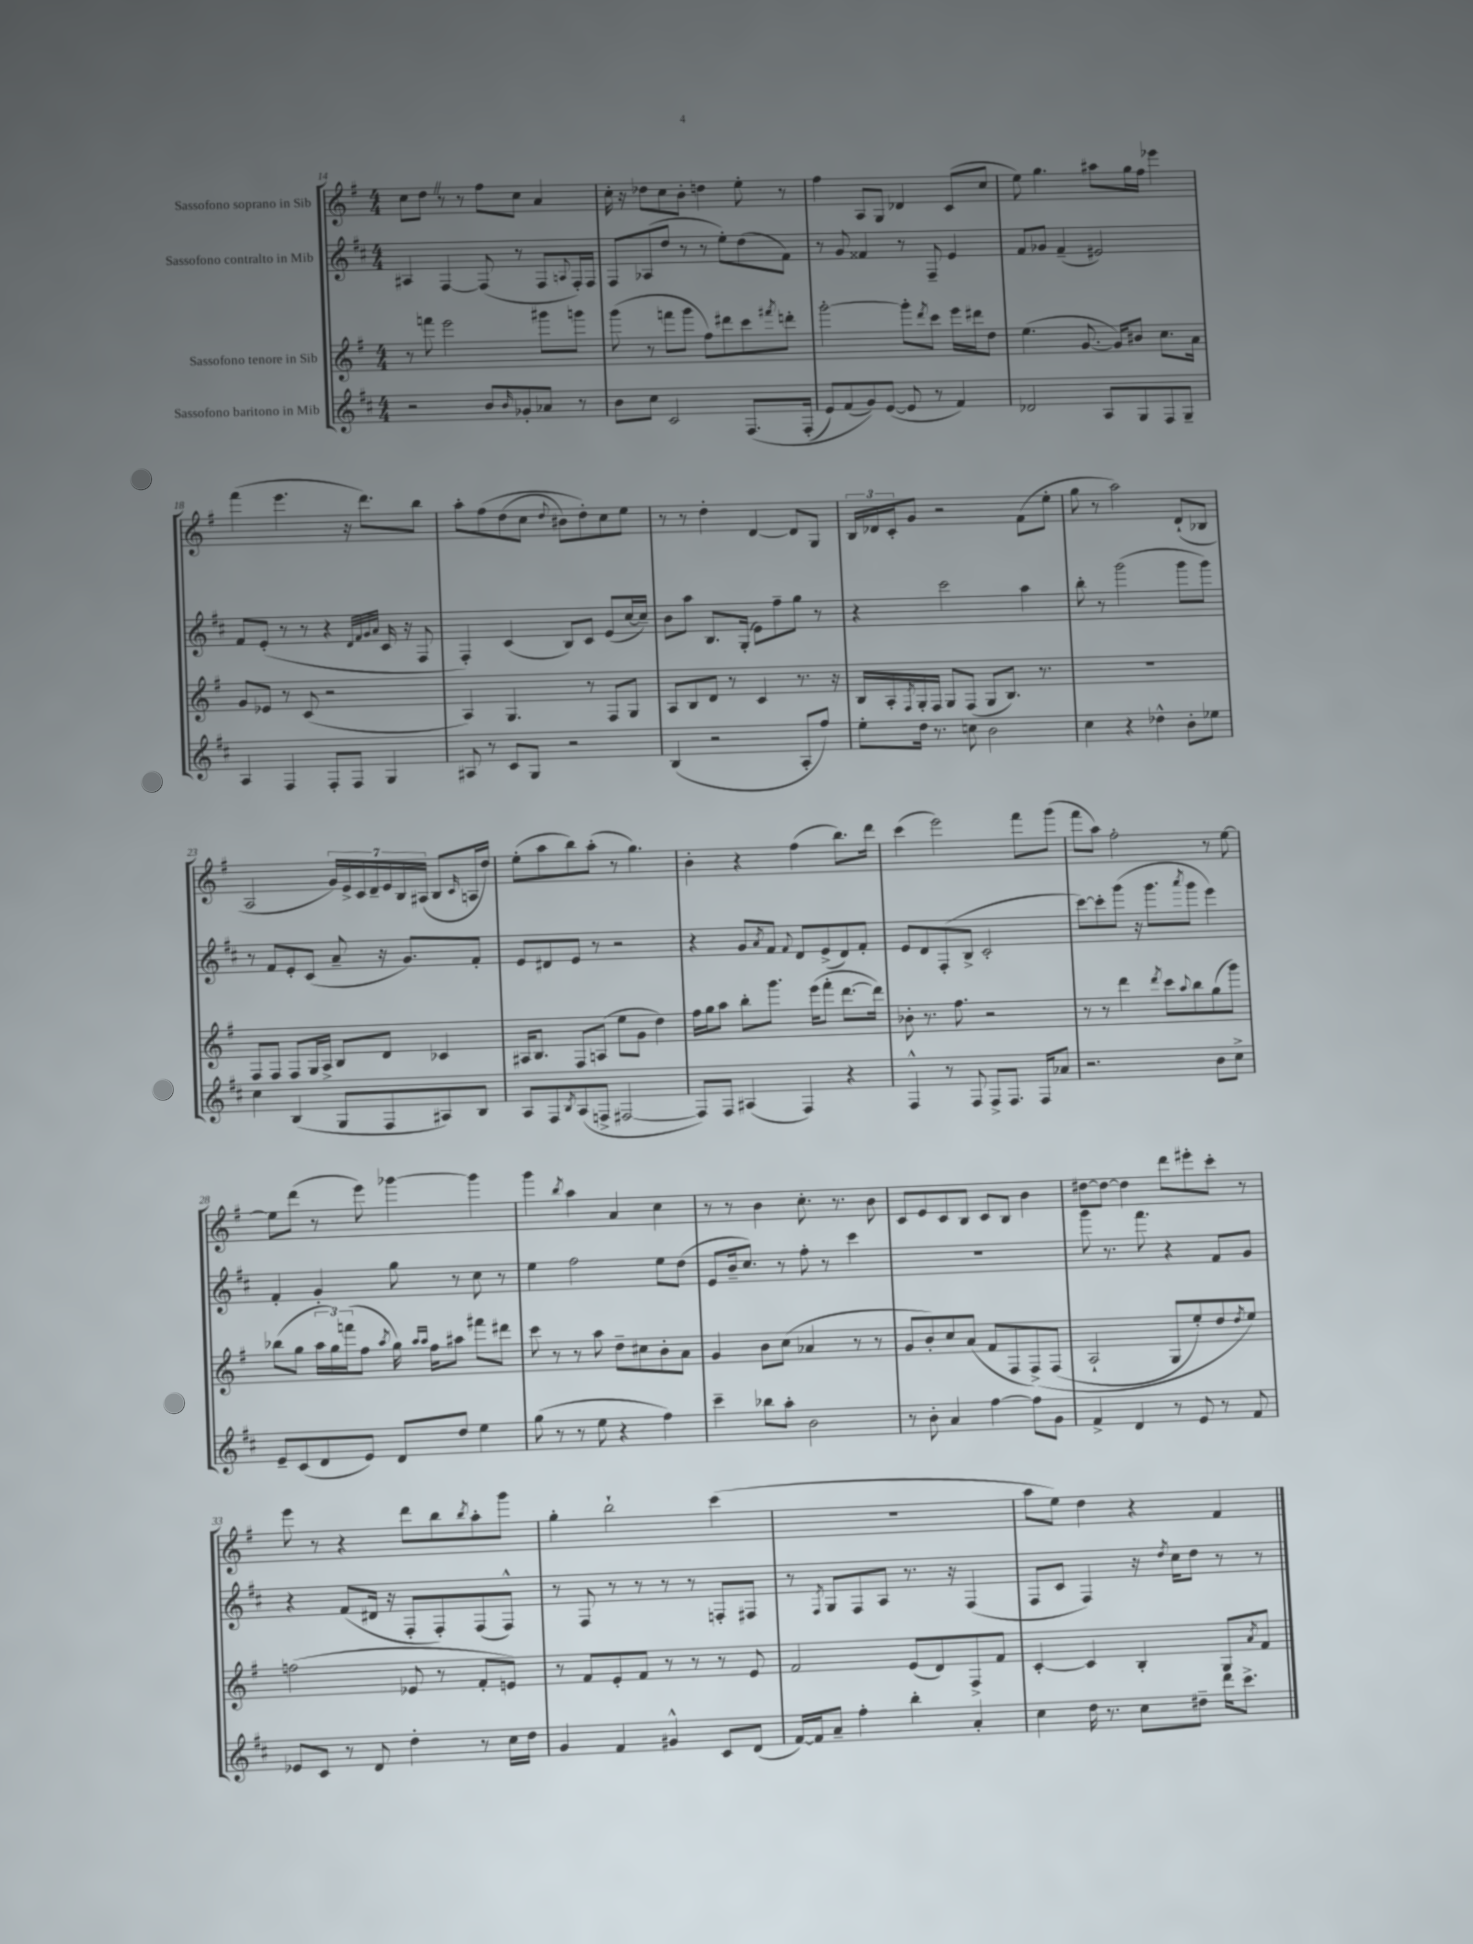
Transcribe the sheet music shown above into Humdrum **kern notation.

**kern	**kern	**kern	**kern
*staff4	*staff3	*staff2	*staff1
*clefG2	*clefG2	*clefG2	*clefG2
*k[f#c#]	*k[f#]	*k[f#c#]	*k[f#]
*M4/4	*M4/4	*M4/4	*M4/4
2r	8r	4A#	8cc
.	8fff	.	8dd
.	2eee	[4F#	8r
.	.	.	8r
8b	.	(8F#]	8ff#
16qqb	.	.	.
8g-'	.	8r	8cc
8a-	8ggg#	8F#	4a
.	.	8qqA	.
8r	8ggg	16F#')	.
.	.	16F#	.
=	=	=	=
8b	(8ggg	8F#	16cc'
.	.	.	16r
8cc#	8r	(8A-	8dd-
2c#	8fff	8dd	8cc
.	8ggg	8r	8b'
.	8ff#)	8r	4dd
.	8ddd#	8ee')	.
&(8.F#	8ccc	(8dd	8ee'
.	8qfff#	.	.
.	8ddd'	8f#)	8r
(16F#'	.	.	.
=	=	=	=
8e)	[2ggg'	8r	4ff#
(8f#	.	8g	.
8g)&)	.	4f##	8A
([8e	.	.	8G
8e]	8ggg']	8r	4d-
.	8qddd	.	.
8r	8ccc	8F#~	.
4f#)	16eee	4e	(8c
.	16ddd#	.	.
.	8dd	.	8cc
=	=	=	=
2d-	(4.ee	8f#	8ee)
.	.	8g-	4.gg
.	.	(4f#~	.
.	[8.g	.	.
8A	.	2e#)	8aa#
.	16g])	.	.
8G	8b#	.	16gg
.	.	.	16ff#
8F#	8.cc	.	4eee-
8G~	.	.	.
.	16a	.	.
=	=	=	=
4A	8g	8f#	(4fff#
.	8e-	(8e'	.
4F#	8r	8r	4.eee
.	(8c	8r	.
8F#'	2r	4r	.
8F#	.	.	16r
.	.	.	8.ddd)
.	.	32qqd	.
.	.	32qqf#	.
.	.	32qqg	.
.	.	32qqa	.
4G	.	16c#	.
.	.	16r	.
.	.	8F#	8bb
=	=	=	=
8A#	4A)	4F#')	8aa'
8r	.	.	&(8ff#
8c#	4.G	(4c#	(8dd
8G	.	.	8cc
.	.	.	8qqdd
2r	.	8B)	8b#)
.	8r	8c#	8dd'&)
.	8F#	(8e	8cc
.	8G	[16cc#	8ee
.	.	16cc#~])	.
=	=	=	=
(4B	8A	8b	8r
.	8B	8aa	8r
2r	8d	8.B	4dd'
.	8r	.	.
.	.	(16G'	.
.	4c	8e)	[4d
.	.	8ff#~	.
8A'	8.r	8gg	8d]
8ff#)	.	8r	8G
.	16r	.	.
=	=	=	=
8ee'	16B	4r	24B
.	.	.	24d-
.	16A'	.	.
.	.	.	24c'
.	8qF#	.	.
16dd	16G'	.	8g
8.r	16F#	.	.
.	8G	2ccc#	2r
8cc	(8F#	.	.
2b	8G	.	.
.	8.B)	.	.
.	.	4aa	(8f#
.	8.r	.	.
.	.	.	8ee'
=	=	=	=
4cc#	1r	8bb'	8gg
.	.	8r	8r
4r	.	(2ggg	2aa)
4dd-^^	.	.	.
8b'	.	8ggg	(8d`
8ee-	.	8ggg)	8B-
=	=	=	=
4cc#	8F#	8r	2A
.	8F#	8f#	.
(4B	8F#	8e'	.
.	16G	(8c#	.
.	16A^	.	.
8G	8B	8a~	28g)
.	.	.	28e^
.	.	.	28c
.	.	.	28d~
8F#	8d	16r	.
.	.	.	28e
.	.	.	28B
.	.	8.g)	.
.	.	.	(28A#
8A#)	4c-	.	8B
.	.	.	16qqc
8B	.	8f#'	16A
.	.	.	16dd)
=	=	=	=
8A	16A#	8e	(8ee'
.	8.B	.	.
8F#	.	8d#	8aa
8qB	.	.	.
(8A	8F#	8e	8bb)
8F^	(8A	8r	(8aa'
[2F#	8ee	2r	8r
.	8g	.	4.gg)
.	4dd)	.	.
=	=	=	=
8F#])	16ff#	4r	4b'
.	16gg	.	.
8F#	8aa	.	.
(4A#	8bb'	8g	4r
.	.	8qa	.
.	8.ggg	8f#	.
.	.	8qqf#	.
4F#)	.	8d	(4ff#
.	(16eee	.	.
.	8fff#'	(8e^	.
4r	[8.ddd	8d)	8.bb)
.	.	8f#'	.
.	16ddd])	.	16ddd
=	=	=	=
4F#^^	8b-'	8e	(4ccc
.	8.r	8d	.
8r	.	(8F#'	2eee)
.	8.ff#	.	.
8F#	.	8B^	.
8F#^	2r	2c#'	.
8.F#	.	.	.
.	.	.	8fff#
16F#	.	.	.
8a-	.	.	(8ggg
=	=	=	=
2.r	8r	[8ccc#)	8fff#
.	8r	8ccc#']	8aa)
.	4ddd	(8ggg	2ff#'
.	.	16r	.
.	.	8.ggg	.
.	8qddd	.	.
.	8ccc	.	.
.	8qqaa	8qaaa	.
.	8bb	8ggg	.
8b	(8gg	4eee)	8r
8cc#^	8ggg)	.	[8ee
=	=	=	=
8e~	(8bb-	4f#'	8ee]
(8c#	8gg	.	(8ddd
8d	24aa	4g'	8r
.	24gg)	.	.
.	(24fff	.	.
8e)	8ff#	.	8eee)
.	8qaa	.	.
8d	16gg)	8gg	[4ggg-
.	16qqaa	.	.
.	16qqaa	.	.
.	16ff#	.	.
8dd	8aa#	8r	.
4ee	8fff#	8cc#	4ggg-]
.	8ddd#	8r	.
=	=	=	=
(8gg	8ccc	4ee	4ggg
8r	8r	.	.
.	.	.	8qbb
8r	8r	2ff#	4aa
8ee	8aa	.	.
4r	8dd~	.	4a
.	8cc#	.	.
4ff#)	8b'	8ee	4cc
.	8a	(8dd	.
=	=	=	=
4ccc#~	4g	8e	8r
.	.	16b~	8r
.	.	8.cc#)	.
8bb-	8b	.	4b
8aa'	(8cc	8r	.
2b	4a-	8ff#'	8.cc'
.	.	8r	.
.	.	.	8.r
.	8r	4ccc#	.
.	8r	.	8b
=	=	=	=
8r	8g	1r	8c
8b'	8b')	.	8e
4a	8cc	.	8c
.	(8a	.	8B
[4ff#	8f#	.	8c
.	8F#	.	8B
8ff#]	&(8F#^)	.	4b
8g	(8F#	.	.
=	=	=	=
4f#^	2A`	8ggg	[8dd#
.	.	8.r	8dd#_
4d	.	.	4dd#]
.	.	8.fff#	.
8r	8G	4r	8ddd
8e	8ee')	.	8eee#'
8r	8dd	8f#	8ccc'
.	8qdd	.	.
8f#	8ee&)	8g	8r
=	=	=	=
8e-	(2ff	4r	8eee
8c#	.	.	8r
8r	.	(8f#	4r
8d	.	16d#	.
.	.	16r	.
4dd'	8e-	8F#'	8ddd
.	8r	8F#')	8bb
.	.	.	8qbb
8r	8f#'	(8F#	8aa'
16cc#	8e)	8F#^^)	8ggg
16dd	.	.	.
=	=	=	=
4g	8r	8r	4gg'
.	8f#	8F#	.
4f#	8e'	8r	2bb`
.	8f#	8r	.
4g#^^	8r	8r	.
.	8r	8r	.
8c#	8r	8F'	(4ccc
(8d	8e	8F#	.
=	=	=	=
[16f#)	2f#	8r	1r
16f#]	.	.	.
.	.	8qF#	.
8a~	.	8G	.
4ff#'	.	8F#	.
.	.	8A	.
4bb'	(8e	8.r	.
.	8d)	.	.
.	.	16r	.
4a'	8F#^	(4F#	.
.	8f#	.	.
=	=	=	=
4cc#	[4c'	8F#	8aa
.	.	8c#	8ee)
16dd	4c]	4F#)	4dd
8.r	.	.	.
8cc#	4B'	16r	4r
.	.	8qdd	.
.	.	16cc#	.
8dd#~	.	8dd	.
16ddd	8G	8r	4f#
8.ccc#^	.	.	.
.	8qa	.	.
.	8f#	8r	.
==	==	==	==
*-	*-	*-	*-
